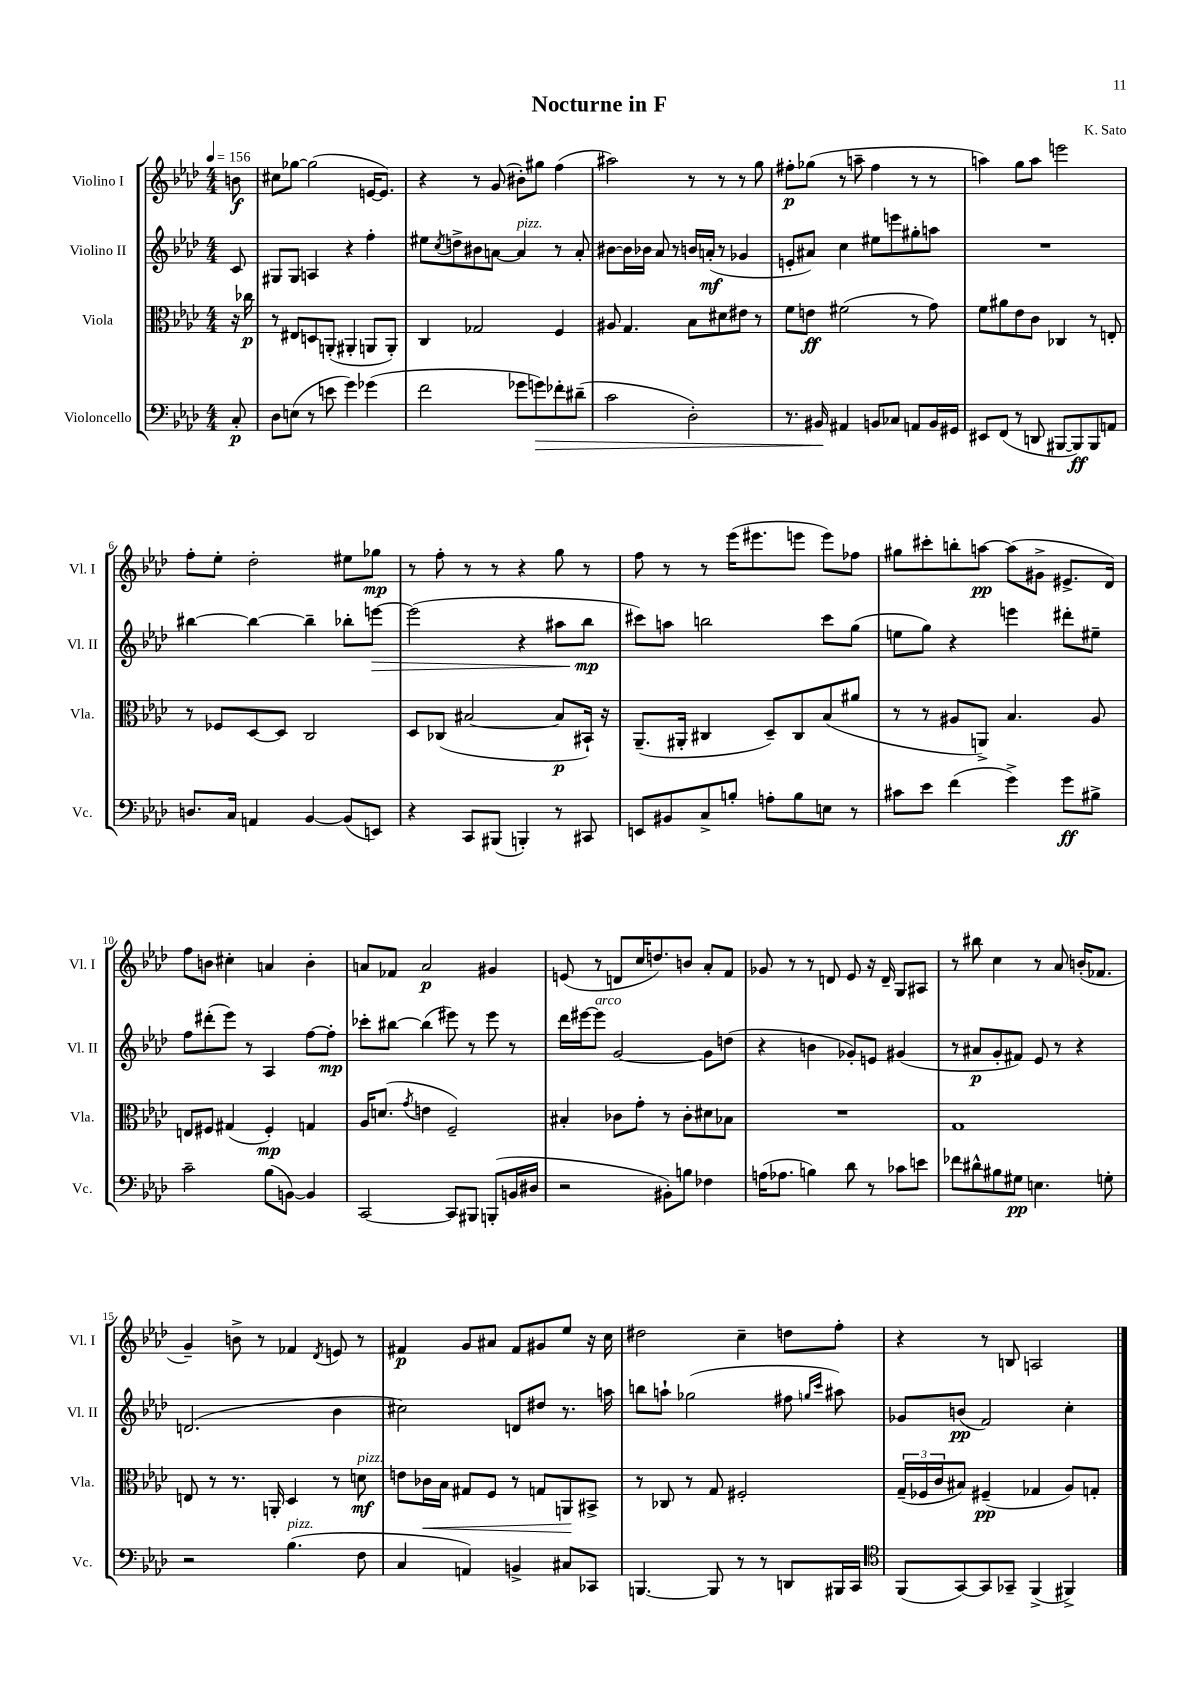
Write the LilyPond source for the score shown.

\header { title = "Nocturne in F" composer = "K. Sato" }
<<
\new StaffGroup <<
\new Staff = "s0" \with { instrumentName = "Violino I" shortInstrumentName = "Vl. I" } {
    \clef treble \key aes \major \numericTimeSignature \time 4/4 \partial 8 \tempo 4 = 156
    b'8\f |
    cis''8 ges''8~ ges''2( e'16~ e'8.) |
    r4 r8 g'8( bis'8-.) gis''8 f''4( |
    ais''2) r8 r8 r8 g''8 |
    fis''8-.\p ges''8( r8 a''8-- fis''4 r8 r8 |
    a''4) g''8 a''8 e'''2 |
    f''8-. ees''8-. des''2-. eis''8 ges''8\mp |
    r8 f''8-. r8 r8 r4 g''8 r8 |
    f''8 r8 r8 ees'''16( eis'''8. e'''8 e'''8) fes''8 |
    gis''8 cis'''8-. b''8-. a''8~\pp a''8( gis'8-> eis'8.-> des'16) |
    f''8 b'8 cis''4-. a'4 b'4-. |
    a'8 fes'8 a'2\p gis'4 |
    e'8( r8 d'8 c''16 d''8.) b'8 aes'8-. f'8 |
    ges'8 r8 r8 d'8 ees'8 r16 d'16-- g8 ais8 |
    r8 bis''8 c''4 r8 aes'8 b'16-.( fes'8. |
    g'4--) b'8-> r8 fes'4 \acciaccatura { des'8 } e'8 r8 |
    fis'4\p g'8 ais'8 fis'8 gis'8 ees''8 r16 c''16 |
    dis''2 c''4-- d''8 f''8-. |
    r4 r8 b8 a2 \bar "|." |
}
\new Staff = "s1" \with { instrumentName = "Violino II" shortInstrumentName = "Vl. II" } {
    \clef treble \key aes \major \numericTimeSignature \time 4/4 \partial 8
    c'8 |
    gis8 gis8 a4 r4 f''4-. |
    eis''8 \acciaccatura { c''8 } d''8-> bis'8 a'8~ a'4^\markup { \italic "pizz." } r8 a'8-. |
    bis'8~ bis'16 bes'16 aes'8 r8 b'16 a'16-.\mf( r8 ges'4 |
    e'8-. ais'8) c''4 eis''8 e'''8 gis''8-. a''8 |
    R1 |
    bis''4~ bis''4~ bis''4-- bes''8-. e'''8~\> |
    e'''2( r4 ais''8 bes''8\mp\! |
    cis'''8) a''8 b''2 cis'''8 g''8( |
    e''8 g''8) r4 e'''4 dis'''8-. eis''8-- |
    f''8 dis'''8-.( ees'''8) r8 aes4 f''8~ f''8-.\mp |
    ces'''8-. bis''8~ bis''4( eis'''8) r8 eis'''8 r8 |
    des'''16 eis'''16~ eis'''8^\markup { \italic "arco" } g'2~ g'8 d''8( |
    r4 b'4 ges'8-.) e'8 gis'4( |
    r8 ais'8\p g'8-. fis'8) ees'8 r8 r4 |
    d'2.( bes'4 |
    cis''2) d'8 dis''8 r8. a''16 |
    b''8 a''8-! ges''2( fis''8 \grace { g''16 c'''16 } ais''8) |
    ges'8 b'8\pp( f'2) c''4-. \bar "|." |
}
\new Staff = "s2" \with { instrumentName = "Viola" shortInstrumentName = "Vla." } {
    \clef alto \key aes \major \numericTimeSignature \time 4/4 \partial 8
    r16 ces''16\p |
    r8 eis8 d8 a,8-.( ais,4-. a,8 a,8-.) |
    c4 ges2 f4 |
    ais8 g4. bes8 dis'8 eis'8 r8 |
    f'8 e'8\ff fis'2( r8 g'8) |
    f'8 ais'8 ees'8 c'8 ces4 r8 e8-. |
    r8 fes8 des8~ des8 c2 |
    des8 ces8( bis2~ bis8\p bis,16-!) r16 |
    aes,8.--( ais,16-. cis4 des8--) cis8 bes8( ais'8 |
    r8 r8 ais8 a,8->) bes4. ais8 |
    e8 fis8 gis4( fis4-.\mp) g4 |
    aes16 d'8.( \acciaccatura { g'8 } e'4 f2--) |
    bis4-. ces'8 g'8-. r8 ces'8-. dis'8 bes8 |
    R1 |
    g1 |
    e8 r8 r8. a,16-. des4 r8 d'8\mf^\markup { \italic "pizz." } |
    e'8 ces'16\< bes16 gis8 f8 r8 g8 a,8\! bis,8-> |
    r8 ces8 r8 g8 fis2-. |
    \tuplet 3/2 { g16--( fes16 c'16 } bis8) fis4--\pp( ges4 aes8) g8-. \bar "|." |
}
\new Staff = "s3" \with { instrumentName = "Violoncello" shortInstrumentName = "Vc." } {
    \clef bass \key aes \major \numericTimeSignature \time 4/4 \partial 8
    c8-.\p |
    des8 e8( r8 e'8 g'4) ges'4( |
    f'2 ges'8 g'8\>) fes'8-. dis'8--( |
    c'2 des2-.) |
    r8. bis,16\! ais,4 b,8 ces8 a,8 b,16 gis,16 |
    eis,8 f,8( r8 d,8 bis,,8~ bis,,8\ff) bis,,8 a,8 |
    d8. c16 a,4 bes,4~ bes,8( e,8) |
    r4 c,8 bis,,8( b,,4-.) r8 cis,8 |
    e,8 bis,8 c8-> b8-. a8-. b8 e8 r8 |
    cis'8 ees'8 f'4( g'4->) g'8\ff bis8-> |
    c'2-- bes8( b,8~) b,4 |
    c,2~ c,8 bis,,8 b,,8-.( b,16 dis16 |
    r2 bis,8-.) b8 fes4 |
    a16( aes8. b4) des'8 r8 ces'8 e'8 |
    fes'8 dis'8-^ bis8 gis8\pp e4. g8-. |
    r2 bes4.^\markup { \italic "pizz." }( f8 |
    c4 a,4) b,4-> cis8 ces,8 |
    b,,4.~ b,,8 r8 r8 d,8 bis,,16 c,16 |
    \clef tenor f,8( g,8~) g,8 ges,8-- f,4->( fis,4->) \bar "|." |
}
>>
>>
